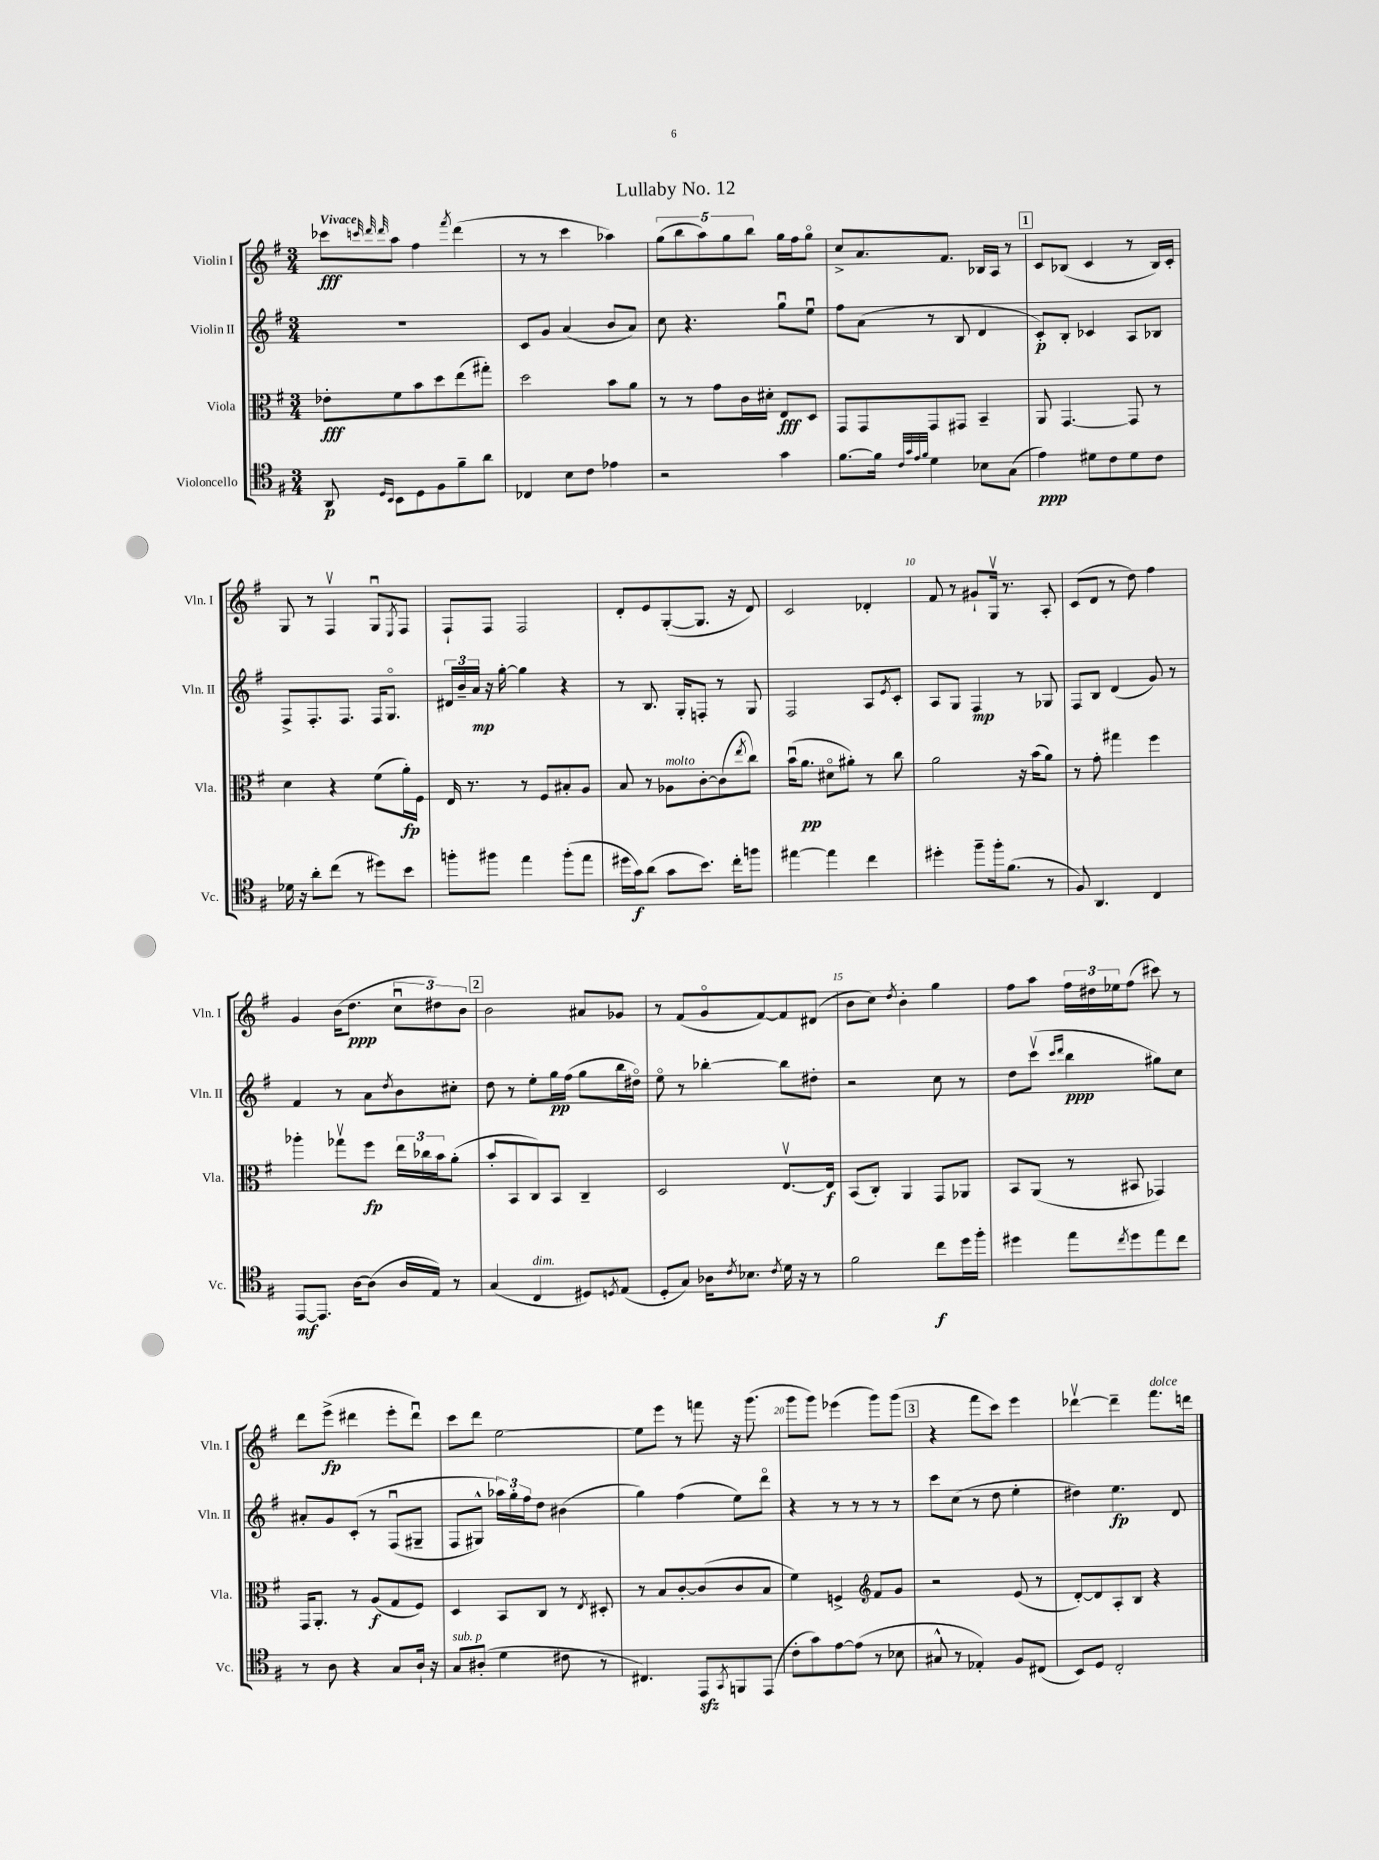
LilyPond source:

\header { title = "Lullaby No. 12" }
<<
\new StaffGroup <<
\new Staff = "s0" \with { instrumentName = "Violin I" shortInstrumentName = "Vln. I" } {
    \clef treble \key g \major \numericTimeSignature \time 3/4 \tempo "Vivace"
    ces'''8\fff \grace { c'''32 d'''32 d'''32 } a''8 fis''4 \acciaccatura { fis'''8 } d'''4( |
    r8 r8 c'''4 aes''4) |
    \tuplet 5/4 { g''8( b''8 a''8) g''8 b''8 } g''16 fis''16 g''8\flageolet |
    c''8-> a'8. fis'8. bes16 a16 r8 |
    \mark \markup { \box "1" } c'8 bes8( c'4 r8 bes16) c'16-. |
    g8 r8 fis4\upbow g8\downbow \acciaccatura { e8 } fis8 |
    fis8-! fis8 fis2 |
    d'8-. e'8 g8~-.( g8. r16 d'8) |
    c'2 des'4-. |
    fis'8 r8 gis'8-! g16\upbow r8. a8-. |
    c'8( d'8 r8 d''8) fis''4 |
    g'4 b'16( d''8.\ppp \tuplet 3/2 { c''8\downbow dis''8) b'8 } |
    \mark \markup { \box "2" } b'2 ais'8 ges'8 |
    r8 fis'8( g'8\flageolet fis'8~) fis'8 dis'8( |
    b'8 c''8) \acciaccatura { d''8 } b'4-. g''4 |
    fis''8 a''8 \tuplet 3/2 { fis''16 dis''16 ees''16 } fis''8( cis'''8) r8 |
    d'''8 e'''8->\fp( dis'''4 e'''8-. dis'''8\downbow) |
    c'''8 d'''8 e''2~ |
    e''8 e'''8 r8 f'''8 r16 g'''8.( |
    g'''8 g'''8) ees'''4( g'''8) g'''8( |
    \mark \markup { \box "3" } r4 fis'''8 c'''8) e'''4 |
    des'''4~\upbow des'''4-- fis'''8.^\markup { \italic "dolce" } d'''16 \bar "|." |
}
\new Staff = "s1" \with { instrumentName = "Violin II" shortInstrumentName = "Vln. II" } {
    \clef treble \key g \major \numericTimeSignature \time 3/4
    R2. |
    c'8 g'8 a'4( b'8 a'8) |
    c''8 r4. g''8\downbow e''8\downbow |
    fis''8 a'8( r8 b8 d'4 |
    \mark \markup { \box "1" } c'8-.\p) b8-. ces'4 a8 bes8 |
    fis8-> fis8.-. fis8. fis16 g8.\flageolet |
    \tuplet 3/2 { dis'16 b'16-- a'16\mp } r16 g''16~-. g''4 r4 |
    r8 b8. g16-. f8-. r8 g8 |
    fis2 a8 \acciaccatura { e'8 } c'8-. |
    a8 g8 fis4\mp r8 ges8 |
    fis8 b8 d'4( g'8) r8 |
    fis'4 r8 a'8 \acciaccatura { d''8 } b'8 cis''8-. |
    \mark \markup { \box "2" } d''8 r8 e''8-. g''16\pp fis''16( g''8 b''16 dis''16\flageolet) |
    e''8\flageolet r8 bes''4~-. bes''8 dis''8-. |
    r2 c''8 r8 |
    d''8 c'''8\upbow( \grace { c'''16 d'''16 } b''4\ppp gis''8) c''8 |
    ais'8-. g'8 c'8-.\( r8 fis8\downbow( gis8-- |
    fis8 gis8-^) \tuplet 3/2 { aes''16\) g''16-. fis''16 } d''8 bis'4( |
    g''4) fis''4( e''8) d'''8\flageolet |
    r4 r8 r8 r8 r8 |
    \mark \markup { \box "3" } c'''8 c''8( r8 d''8 e''4-. |
    dis''4) e''4.\fp d'8 \bar "|." |
}
\new Staff = "s2" \with { instrumentName = "Viola" shortInstrumentName = "Vla." } {
    \clef alto \key g \major \numericTimeSignature \time 3/4
    ees'8-.\fff fis'8 b'8 d''8 e''8( gis''8-.) |
    d''2 b'8 a'8 |
    r8 r8 g'8 c'16 dis'16-. e8\fff d8 |
    g,8 g,8 g,8 gis,8 b,4-- |
    \mark \markup { \box "1" } a,8 g,4.~ g,8 r8 |
    d'4 r4 fis'8( a'16-.\fp) fis16 |
    e16 r8. r8 fis8 bis8-. a8 |
    b8 r8 aes8^\markup { \italic "molto" } c'8~-. c'8( \acciaccatura { e''8 } c''8) |
    b'16\downbow( a'8.\pp dis'8\flageolet ais'8-.) r8 c''8 |
    a'2 r16 b'16( a'8) |
    r8 g'8-. gis''4 fis''4 |
    aes''4-. ges''8\upbow fis''8\fp \tuplet 3/2 { e''16 ces''16 b'16 } a'8-.( |
    \mark \markup { \box "2" } b'8-. b,8 c8) b,8 c4-- |
    d2 e8.~\upbow e16\f |
    b,8( c8-.) a,4 g,8 aes,8 |
    b,8 a,8( r8 bis,8 ges,4) |
    g,16 a,8.-. r8 a8\f( g8 fis8) |
    d4 b,8 c8 r8 \acciaccatura { e8 } dis8-. |
    r8 b8 c'8~-. c'8( c'8 b8 |
    fis'4) f4-> \clef treble fis'8 g'8 |
    \mark \markup { \box "3" } r2 e'8( r8 |
    d'8~-.) d'8 a8-. b8 r4 \bar "|." |
}
\new Staff = "s3" \with { instrumentName = "Violoncello" shortInstrumentName = "Vc." } {
    \clef tenor \key g \major \numericTimeSignature \time 3/4
    a,8\p \grace { d16 b,16 } b,8 d8 fis8 fis'8-- a'8 |
    ces4 b8 c'8 ees'4 |
    r2 g'4 |
    fis'8.~ fis'16 \grace { c'32 g'32 e'32 fis'32 } d'4 bes8 g8( |
    \mark \markup { \box "1" } e'4\ppp) dis'8 c'8 dis'8 c'8 |
    des'16 r16 a'8-. c''8( r8 dis''8) b'8 |
    f''8-. fis''8 e''4 fis''8-.( e''8 |
    dis''16 g'16\f) a'8( g'8 b'8.) c''16-. f''8 |
    eis''4~ eis''4 c''4 |
    dis''4-. fis''8-- fis''16-. fis'8.( r8 |
    fis8) a,4. c4 |
    e,8~\mf e,8. a16~ a8( a16 e16) r8 |
    \mark \markup { \box "2" } g4( c4^\markup { \italic "dim." } dis8) \acciaccatura { d8 } e8( |
    d8-. g8) aes16 \acciaccatura { c'8 } bes8. \acciaccatura { c'8 } d'16 r16 r8 |
    fis'2 c''8\f d''16 fis''16-. |
    dis''4 e''8 \acciaccatura { c''8 } dis''8 e''8 c''8 |
    r8 a8 r4 g8 a16-! r16 |
    g8^\markup { \italic "sub. p" } ais8-.( d'4 cis'8 r8 |
    cis4.) e,8\sfz \acciaccatura { g,8 } f,8 e,8( |
    c'8-. g'8) e'8~ e'8( r8 bes8 |
    \mark \markup { \box "3" } gis8-^ r8 ees4-.) fis8 cis8( |
    b,8) d8 c2-. \bar "|." |
}
>>
>>
\layout { \context { \Score \override BarNumber.break-visibility = ##(#f #t #t) barNumberVisibility = #(every-nth-bar-number-visible 5) } }
